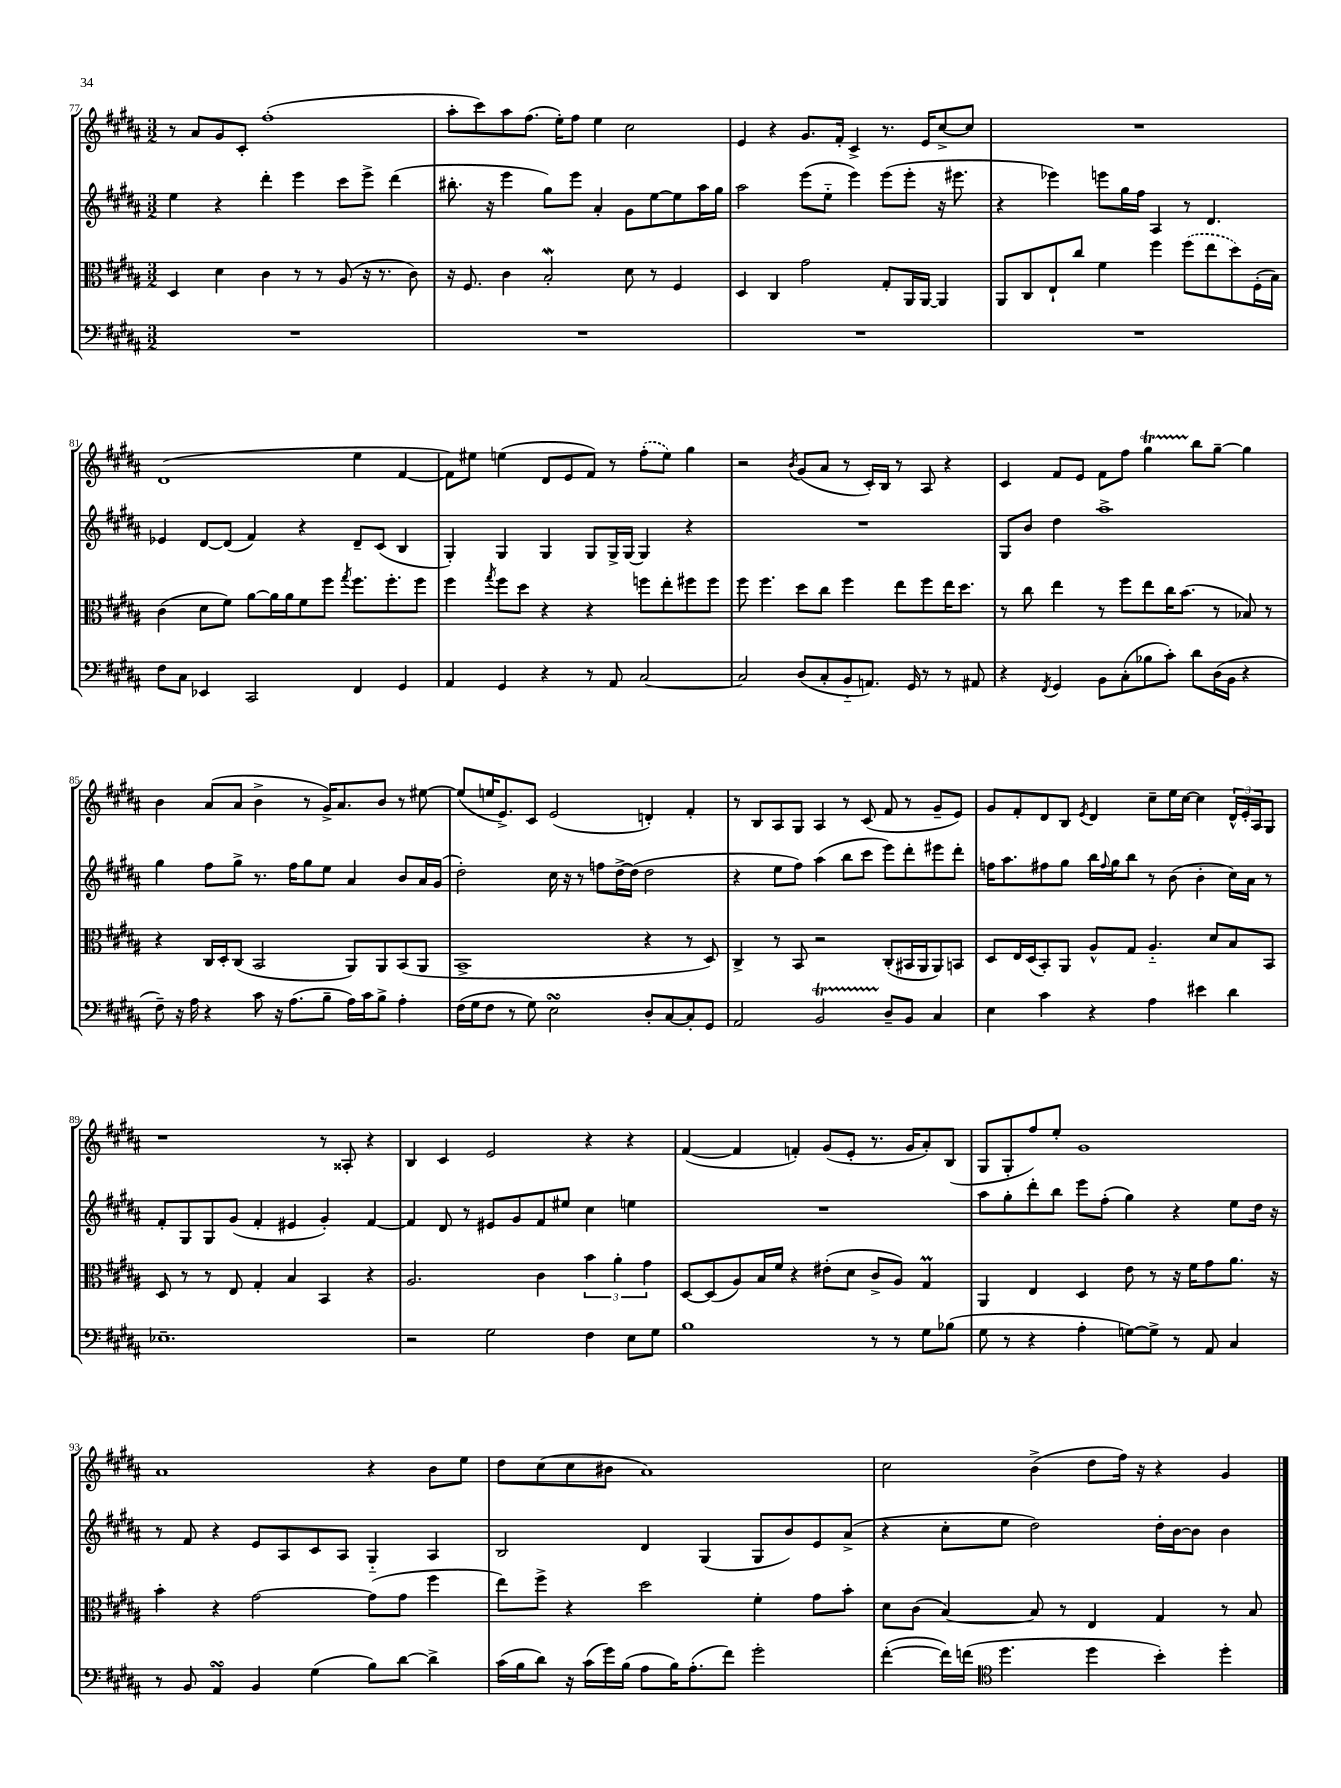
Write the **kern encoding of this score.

**kern	**kern	**kern	**kern
*part4	*part3	*part2	*part1
*staff4	*staff3	*staff2	*staff1
*clefF4	*clefC3	*clefG2	*clefG2
*k[f#c#g#d#a#]	*k[f#c#g#d#a#]	*k[f#c#g#d#a#]	*k[f#c#g#d#a#]
*M3/2	*M3/2	*M3/2	*M3/2
=77	=77	=77	=77
1.r	4D#/	4ee\	8r
.	.	.	8a#/L
.	4d#\	4r	8g#/
.	.	.	8c#'/J
.	4c#\	4ddd#'\	(1ff#'
.	8r	4eee\	.
.	8r	.	.
.	(8A#/	8ccc#\L	.
.	16r	8eee^\J	.
.	8.r	.	.
.	.	(4ddd#\	.
.	8c#\)	.	.
=78	=78	=78	=78
1.r	16r	8.bb#X'\	8aa#'\L
.	8.F#/	.	.
.	.	.	8ccc#\)
.	.	16r	.
.	4c#\	4eee\	8aa#\
.	.	.	(8.ff#\J
.	2Bw'/	8gg#\L)	.
.	.	.	16ee'\KL)
.	.	8eee\J	8ff#\J
.	.	4a#'/	4ee\
.	8d#\	8g#\L	2cc#\
.	8r	[8ee\	.
.	4F#/	8ee\]	.
.	.	16aa#\L	.
.	.	16gg#\JJ	.
=79	=79	=79	=79
1.r	4D#/	2aa#\	4e/
.	4C#/	.	4r
.	2g#\	(8eee\L	8.g#/L
.	.	8ee\J	.
.	.	.	16f#'/Jk
.	.	4eee\)	4c#^/
.	8G#'/L	(8eee\L	8.r
.	16AA#/L	8eee'\J	.
.	[16AA#/JJ	.	16e/KL
.	4AA#/]	16r	[8cc#^/
.	.	8.eee#X\	.
.	.	.	8cc#/J]
=80	=80	=80	=80
1.r	8AA#/L	4r	1.r
.	8C#/	.	.
.	8E`/	4eee-X\)	.
.	8cc#/J	.	.
.	4f#\	8eeen\L	.
.	.	16gg#\L	.
.	.	16ff#\JJ	.
.	4ff#\	4A#/	.
.	(8ff#\L	8r	.
.	8ee\	4.d#/	.
.	8dd#\)	.	.
.	(16F#'\L	.	.
.	16B\JJ)	.	.
!!LO:LB:g=z
=81	=81	=81	=81
8F#\L	(4c#\	4e-X/	(1d#
8C#\J	.	.	.
4EE-X/	8d#\L	[8d#/L	.
.	8f#\J)	(8d#/J]	.
2CC#/	[8a#\L	4f#/)	.
.	16a#\L]	.	.
.	16a#\J	.	.
.	8f#\	4r	.
.	8ff#\J	.	.
.	8qgg#/	.	.
4FF#/	8.ff#\L	8d#~/L	4ee\
.	.	(8c#/J	.
.	8.ff#'\	.	.
4GG#/	.	4B/	[4f#/
.	8ff#\J	.	.
=82	=82	=82	=82
4AA#/	4ff#\	4G#'/)	8f#\L])
.	.	.	8ee#X\J
.	8qgg#/	.	.
4GG#/	8ff#\L	4G#/	(4een\
.	8dd#\J	.	.
4r	4r	4G#/	8d#/L
.	.	.	8e/
8r	4r	8G#/L	8f#/J)
8AA#/	.	16G#^/L	8r
.	.	[16G#/JJ	.
[2C#/	8ffn\L	4G#/]	(8ff#'\L
.	8ee'\	.	8ee\J)
.	8ff#X\	4r	4gg#\
.	8ff#\J	.	.
=83	=83	=83	=83
2C#/]	8ff#\	1.r	2r
.	4.ff#\	.	.
.	.	.	8qb/
(8D#/L	8dd#\L	.	(8g#/L
8C#'/	8cc#\J	.	8a#/J
8BB/	4ff#\	.	8r
8.AAn/J)	.	.	16c#'/LL)
.	.	.	16B/JJ
.	8ee\L	.	8r
16GG#/	.	.	.
8r	8ff#\	.	8A#/
8r	16ee\K	.	4r
.	8.dd#\J	.	.
8AA#X/	.	.	.
=84	=84	=84	=84
4r	8r	8G#/L	4c#/
.	8cc#\	8b/J	.
8qFF#/	.	.	.
4GG#/	4ee\	4dd#\	8f#/L
.	.	.	8e/J
8BB\L	8r	1aa#^	8f#\L
(8C#'\	8ff#\L	.	8ff#\J
8B-X\	8ee\	.	4gg#T\
8c#'\J)	16cc#\K	.	.
.	(8.b\J	.	.
8d#\L	.	.	8bb\L
(16D#\L	8r	.	[8gg#~\J
16BB\JJ	.	.	.
4r	8B-X/)	.	4gg#\]
.	8r	.	.
!!LO:LB:g=z
=85	=85	=85	=85
8F#~\)	4r	4gg#\	4b\
16r	.	.	.
16A#\	.	.	.
4r	16C#/LL	8ff#\L	(8a#/L
.	16D#'/J	.	.
.	(8C#/J	8gg#^\J	8a#/J
8c#\	2BB/	8.r	4b^\
16r	.	.	.
(8.A#\L	.	16ff#\KL	.
.	.	8gg#\	8r
8B~\J	.	8ee\J	16g#^/KL)
.	.	.	8.a#/
16A#\LL)	8AA#/L)	4a#/	.
16c#\J	.	.	.
8B^\J	8AA#/	.	8b/J
4A#'\	(8BB/	8b/L	8r
.	8AA#/J	16a#/L	[8ee#X\
.	.	(16g#/JJ	.
=86	=86	=86	=86
(16F#\LL	1BB^	2dd#'\)	(8ee#/L]
16G#\J	.	.	.
8F#\J	.	.	16een/K
.	.	.	8.e^/)
8r	.	.	.
8G#\)	.	.	8c#/J
2EsSSs\	.	16cc#\	(2e/
.	.	16r	.
.	.	8r	.
.	.	8ffn\L	.
.	.	[16dd#^\L	.
.	.	(16dd#\JJ]	.
8D#'/L	4r	2dd#\	4dn'/)
[8C#/	.	.	.
8C#'/]	8r	.	4f#'/
8GG#/J	8D#/)	.	.
=87	=87	=87	=87
2AA#/	4C#^/	4r	8r
.	.	.	8B/L
.	8r	8ee\L	8A#/
.	8BB/	8ff#\J)	8G#/J
2BBT/	2r	(4aa#\	4A#/
.	.	8bb\L	8r
.	.	8ccc#\J	(8c#/
8D#~/L	(8C#'/L	8eee\L)	8f#/
8BB/J	16BB#X/L	8ddd#'\	8r
.	16AA#/J	.	.
4C#/	8AA#/)	8eee#X\	8g#~/L
.	8BBn/J	8ddd#'\J	8e/J)
=88	=88	=88	=88
4E\	8D#/L	16ffn\KL	8g#/L
.	.	8.aa#\	.
.	16E/L	.	8f#'/
.	(16D#/J	.	.
4c#\	8BB'/)	8ff#X\	8d#/
.	8AA#/J	8gg#\J	8B/J
.	.	.	8qe/
4r	8A#^^/L	16bb\LL	4d#/
.	.	8qqff#/	.
.	.	16gg#\J	.
.	8G#/J	8bb\J	.
4A#\	4.A#/	8r	8cc#~\L
.	.	(8b\	16ee\L
.	.	.	[16cc#\JJ
4e#X\	.	4b'\	4cc#\]
.	8d#/L	.	.
4d#\	8B/	16cc#\LL)	24d#^^/LL
.	.	.	24e'/
.	.	16a#\JJ	.
.	.	.	24A#/J
.	8BB/J	8r	8G#/J
!!LO:LB:g=z
=89	=89	=89	=89
1.E-X~	8D#/	8f#'/L	1r
.	8r	8G#/	.
.	8r	8G#/	.
.	8E/	(8g#/J	.
.	4G#'/	4f#'/	.
.	4B/	4e#X/	.
.	4BB/	4g#'/)	8r
.	.	.	8A##X'/
.	4r	[4f#/	4r
=90	=90	=90	=90
2r	2.A#/	4f#/]	4B/
.	.	8d#/	4c#/
.	.	8r	.
2G#\	.	8e#X/L	2e/
.	.	8g#/	.
.	4c#\	8f#/	.
.	.	8ee#X/J	.
4F#\	6b\	4cc#\	4r
.	6a#'\	.	.
8E\L	.	4een\	4r
.	6g#\	.	.
8G#\J	.	.	.
=91	=91	=91	=91
1B	[8D#/L	1.r	([4f#/
.	(8D#/]	.	.
.	8A#/)	.	4f#/]
.	16B/L	.	.
.	16f#/JJ	.	.
.	4r	.	4fn'/)
.	(8e#X'\L	.	(8g#/L
.	8d#\J	.	8e'/J
8r	8c#^/L	.	8.r
8r	8A#/J)	.	.
.	.	.	16g#/KL
8G#\L	4G#M/	.	8a#'/)
(8B-X\J	.	.	(8B/J
=92	=92	=92	=92
8G#\	4AA#/	8aa#\L	8G#/L
8r	.	8gg#'\	8G#'/
4r	4E/	8ddd#'\	8ff#/)
.	.	8bb\J	8ee'/J
4A#'\	4D#/	8eee\L	1g#
.	.	(8ff#'\J	.
[8Gn\L)	8e\	4gg#\)	.
8G^\J]	8r	.	.
8r	16r	4r	.
.	16f#\KL	.	.
8AA#/	8g#\	.	.
4C#/	8.a#\J	8ee\L	.
.	.	16dd#\Jk	.
.	16r	16r	.
!!LO:LB:g=z
=93	=93	=93	=93
8r	4b'\	8r	1a#
8BB/	.	8f#/	.
4AA#sSsS/	4r	4r	.
4BB/	[2g#\	8e/L	.
.	.	8A#/	.
(4G#\	.	8c#/	.
.	.	8A#/J	.
8B\L)	(8g#\L]	4G#/	4r
[8d#\J	8g#\J	.	.
4d#^\]	4ff#\	4A#/	8b\L
.	.	.	8ee\J
=94	=94	=94	=94
(16c#\LL	8ee\L)	2B/	8dd#\L
16B\J	.	.	.
8d#\J)	8ff#^\J	.	(8cc#\
16r	4r	.	8cc#\
(16c#\LL	.	.	.
16g#\)	.	.	8b#X\J
(16B\JJ	.	.	.
8A#\L	2dd#\	4d#/	1a#)
16B\K)	.	.	.
(8.A#'\	.	.	.
.	.	(4G#/	.
8f#\J)	.	.	.
2g#'\	4f#'\	8G#/L	.
.	.	8b/)	.
.	8g#\L	8e/	.
.	8b'\J	(8a#^/J	.
=95	=95	=95	=95
([4f#'\	8d#\L	4r	2cc#\
.	(8c#\J	.	.
16f#\LL])	[4B/)	8cc#'\L	.
(16fn\JJ	.	.	.
*clefC4	*	*	*
4.dd#\	.	8ee\J	.
.	8B/]	2dd#\)	(4b^\
.	8r	.	.
4dd#\	4E/	.	8dd#\L
.	.	.	16ff#\Jk)
.	.	.	16r
4b'\)	4G#/	16dd#'\LL	4r
.	.	[16b\J	.
.	.	8b\J]	.
4dd#'\	8r	4b\	4g#/
.	8B/	.	.
==	==	==	==
*-	*-	*-	*-
